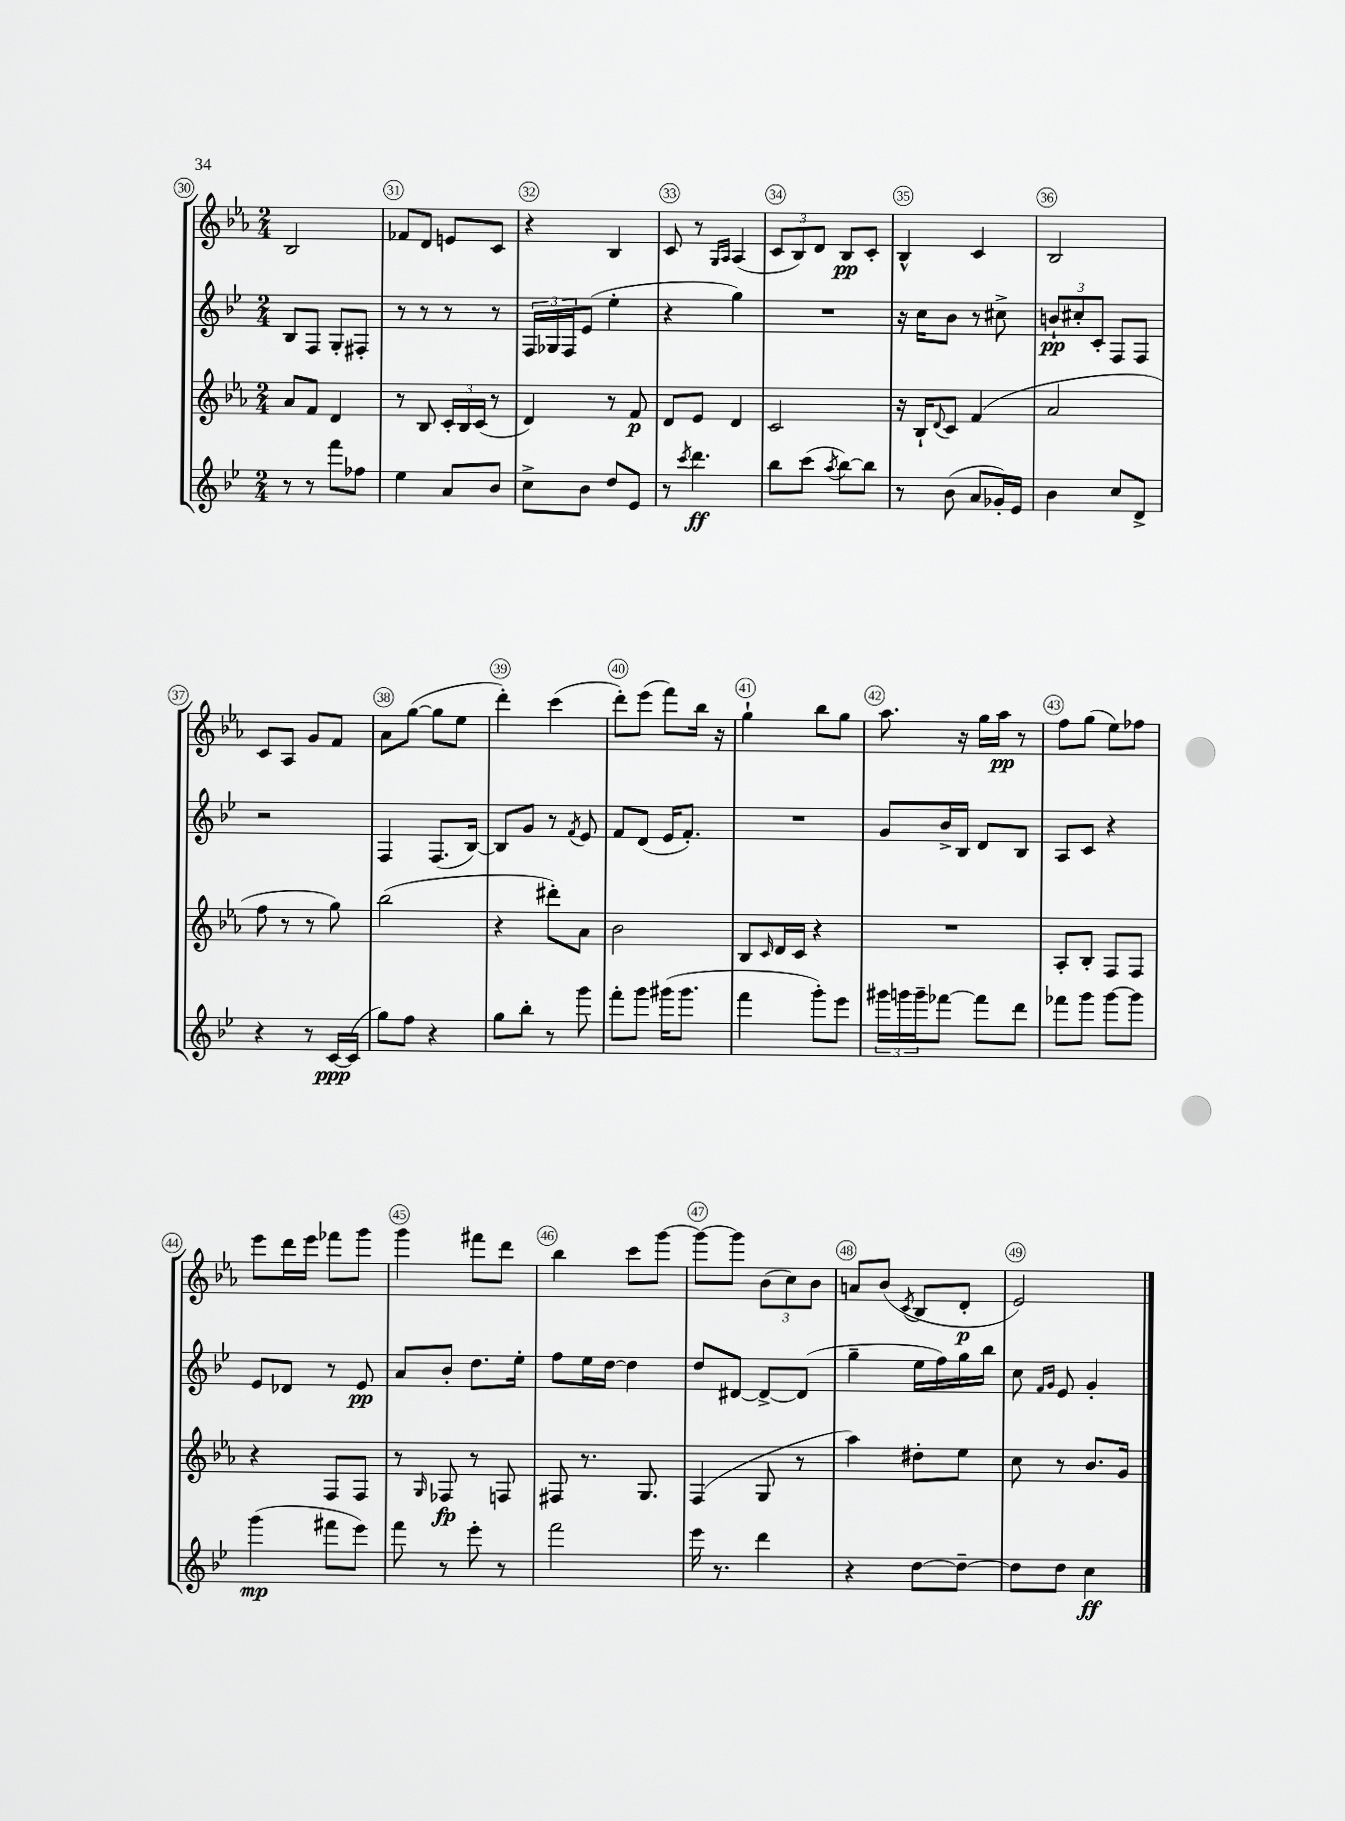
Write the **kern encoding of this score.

**kern	**kern	**kern	**kern
*staff4	*staff3	*staff2	*staff1
*clefG2	*clefG2	*clefG2	*clefG2
*k[b-e-]	*k[b-e-a-]	*k[b-e-]	*k[b-e-a-]
*M2/4	*M2/4	*M2/4	*M2/4
8r	8a-	8B-	2B-
8r	8f	8F	.
8fff	4d	8G'	.
8ff-	.	8F#'	.
=	=	=	=
4ee-	8r	8r	8f-
.	8B-	8r	8d
8a	24c'	8r	8e
.	24B-	.	.
.	(24c	.	.
8b-	8r	8r	8c
=	=	=	=
8cc^	4d)	24F	4r
.	.	24G-	.
.	.	24F	.
8b-	.	(8e-	.
8dd	8r	4ee-'	4B-
8e-	8f	.	.
=	=	=	=
8r	8d	4r	8c
8qccc	.	.	.
4.ddd	8e-	.	8r
.	.	.	16qqG
.	.	.	16qqA-
.	4d	4gg)	(4A-
=	=	=	=
8bb-	2c	2r	12c
.	.	.	12B-)
(8ccc	.	.	.
.	.	.	12d
8qaa	.	.	.
[8bb-)	.	.	8B-
8bb-]	.	.	8c'
=	=	=	=
8r	16r	16r	4B-^^
.	16B-`	16cc	.
.	8qqd	.	.
(8b-	8c	8b-	.
8a	(4f	8r	4c
16g-')	.	8cc#^	.
16e-	.	.	.
=	=	=	=
4b-	2a-	12b`	2B-
.	.	12cc#'	.
.	.	12c'	.
8cc	.	8F	.
8d^	.	8F	.
=	=	=	=
4r	8ff	2r	8c
.	8r	.	8A-
8r	8r	.	8g
[16c	8gg)	.	8f
(16c]	.	.	.
=	=	=	=
8gg)	(2bb-	4F	8a-
8ff	.	.	([8gg
4r	.	(8.F	8gg]
.	.	.	8ee-
.	.	[16B-)	.
=	=	=	=
8gg	4r	8B-]	4ddd')
8bb-'	.	8g	.
8r	8ddd#')	8r	(4ccc
.	.	8qf	.
8ggg	8a-	8e-	.
=	=	=	=
8fff'	2b-	8f	8ddd')
8ggg	.	(8d	(8eee-
(16ggg#	.	16e-	8fff)
8.ggg#	.	8.f')	.
.	.	.	16bb-
.	.	.	16r
=	=	=	=
4fff	8B-	2r	4gg`
.	16qqc	.	.
.	16d	.	.
.	16c	.	.
8ggg')	4r	.	8bb-
8eee-	.	.	8gg
=	=	=	=
24ggg#	2r	8g	8.aa-
24ggg	.	.	.
24ggg~	.	.	.
[8fff-	.	16b-^	.
.	.	16B-	16r
8fff-]	.	8d	16gg
.	.	.	16aa-
8ddd	.	8B-	8r
=	=	=	=
8fff-	8A-'	8A	8ff
8ggg	8B-'	8c	(8gg
[8ggg	8F	4r	8ee-)
8ggg]	8F	.	8ff-
=	=	=	=
(4ggg	4r	8e-	8eee-
.	.	8d-	16ddd
.	.	.	16eee-
8fff#	8F	8r	8fff-
8eee-)	8F	8e-	8ggg
=	=	=	=
8fff	8r	8a	4ggg
.	16qqG	.	.
8r	8F-	8b-'	.
8eee-'	8r	8.dd	8fff#
8r	8F	.	8ddd
.	.	16ee-'	.
=	=	=	=
2fff	8F#	8ff	4bb-
.	8.r	16ee-	.
.	.	[16dd	.
.	.	4dd]	8ccc
.	8.G	.	.
.	.	.	[8ggg
=	=	=	=
16eee-	(4F	8dd	8ggg_
8.r	.	.	.
.	.	[8d#	8ggg]
4ddd	8G	8d#^_	(12b-
.	.	.	12cc)
.	8r	(8d#]	.
.	.	.	12b-
=	=	=	=
4r	4aa-)	4gg~	8a
.	.	.	(8b-
.	.	.	8qc
[8dd	8dd#'	16ee-	8B-
.	.	16ff)	.
8dd~_	8ee-	16gg	8d'
.	.	16bb-	.
=	=	=	=
8dd]	8cc	8cc	2e-)
.	.	16qqf	.
.	.	16qqg	.
8dd	8r	8e-	.
4cc	8.b-	4g'	.
.	16g	.	.
==	==	==	==
*-	*-	*-	*-
